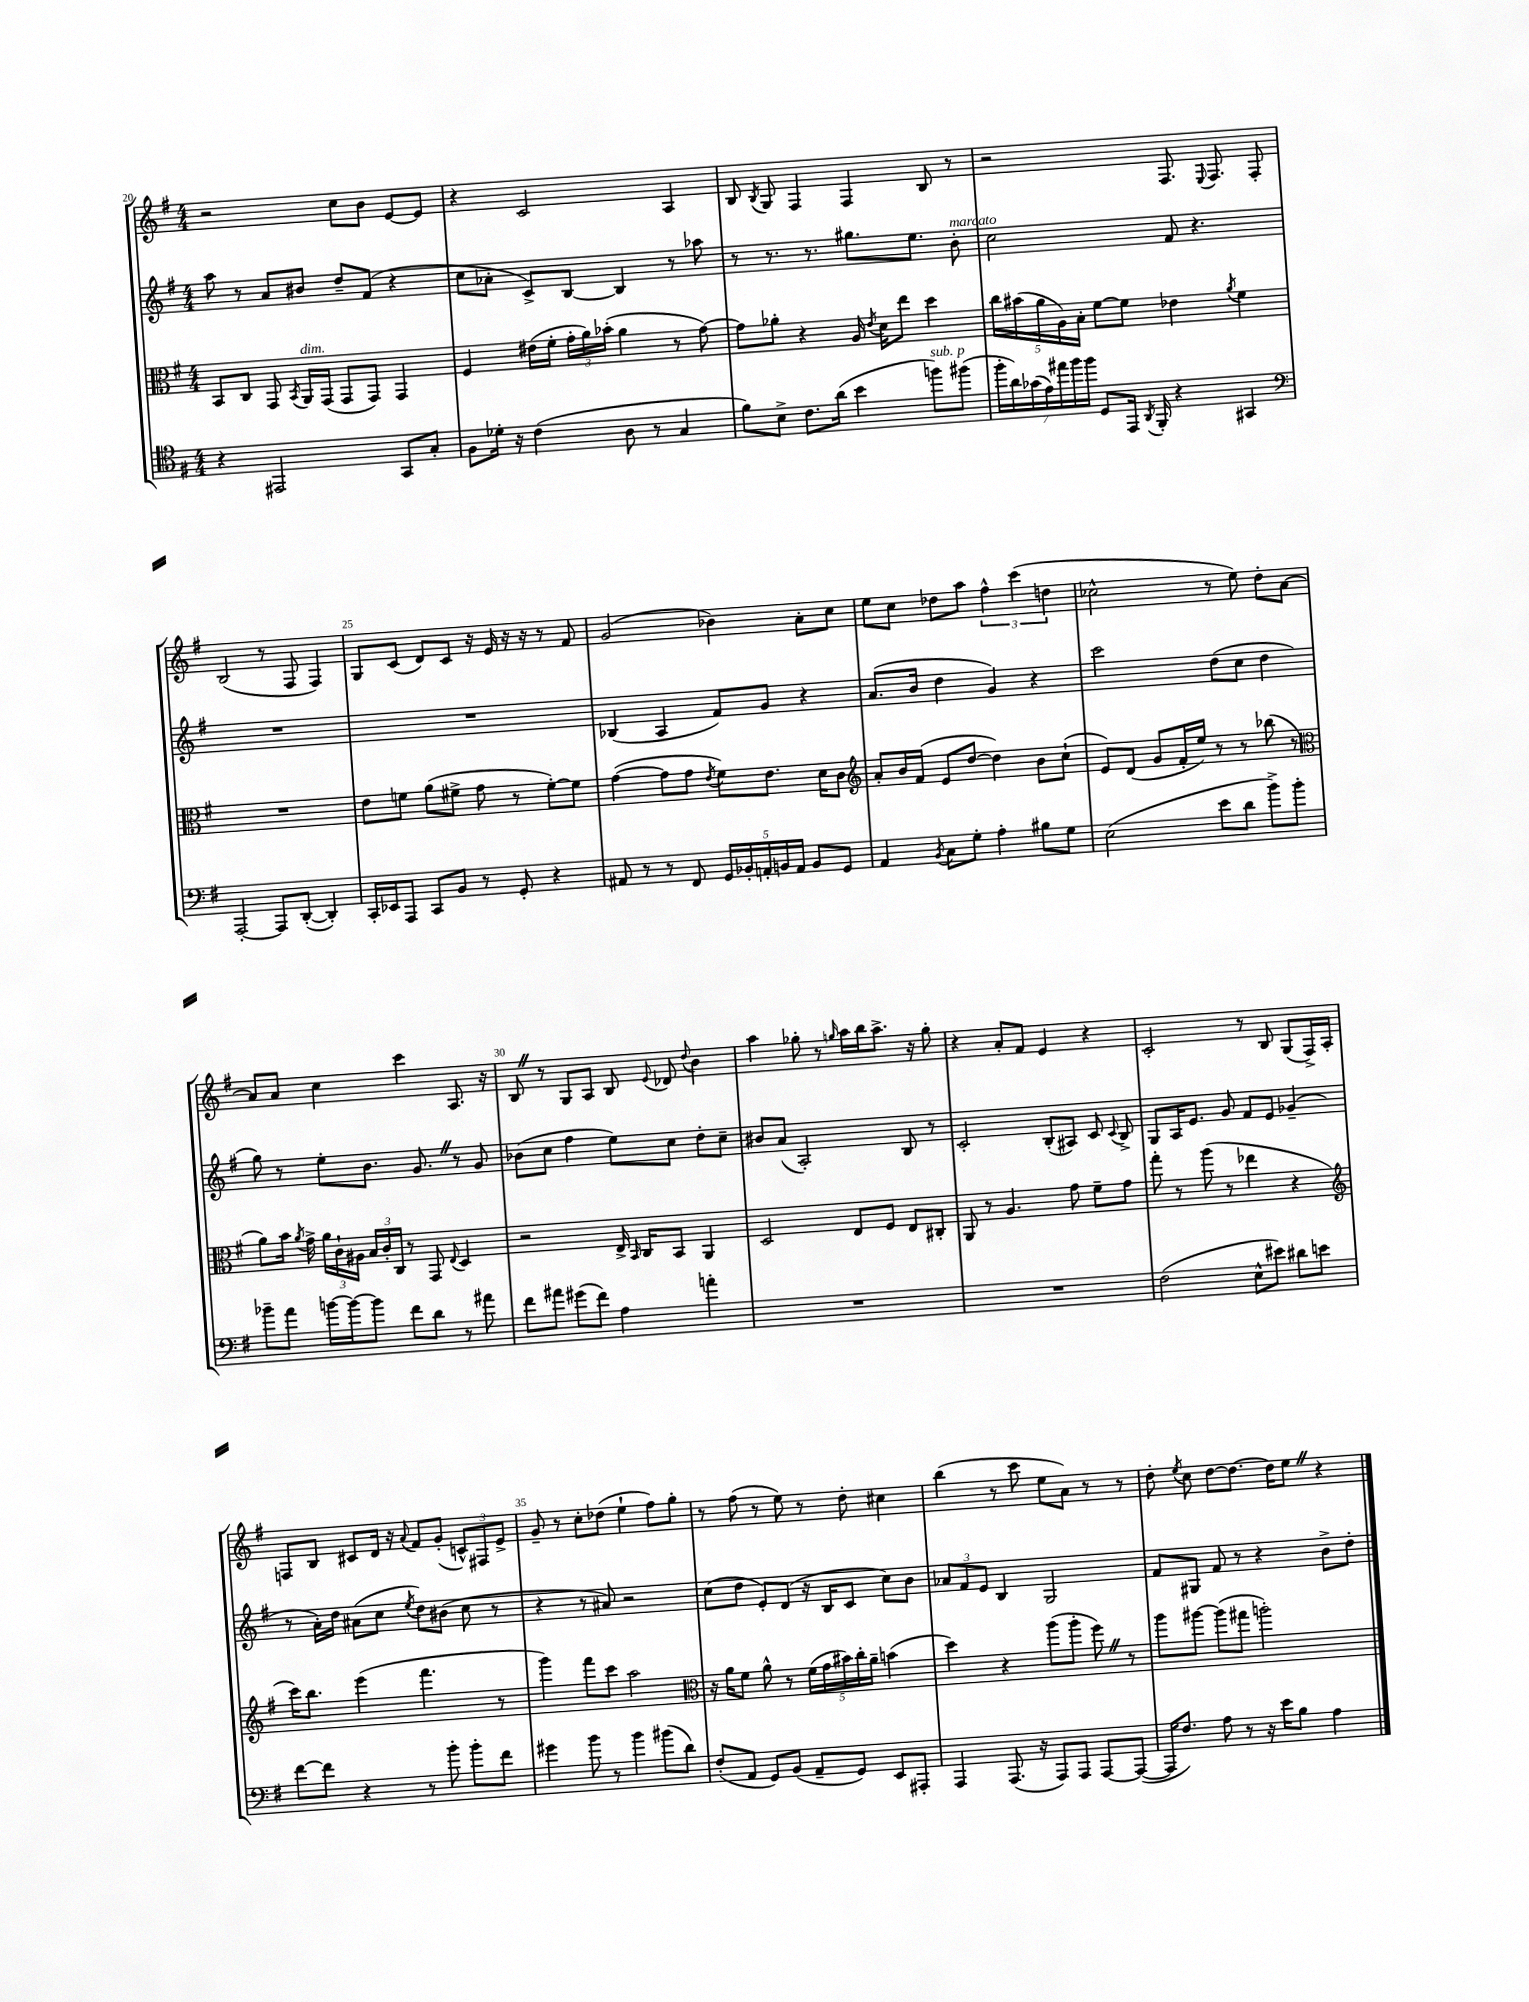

**kern	**kern	**kern	**kern
*staff4	*staff3	*staff2	*staff1
*clefC4	*clefC3	*clefG2	*clefG2
*k[f#]	*k[f#]	*k[f#]	*k[f#]
*M4/4	*M4/4	*M4/4	*M4/4
4r	8BB	8aa	2r
.	8C	8r	.
2EE#	8GG	8a	.
.	8qBB	.	.
.	16AA	8b#	.
.	(16GG	.	.
.	8GG	8dd~	8cc
.	8GG)	(8f#	8b
8GG	4GG	4r	[8e
8G'	.	.	8e]
=	=	=	=
8F#	4F#	8cc	4r
16d-'	.	8a-'	.
16r	.	.	.
(4c	(16e#	8c^)	2c
.	16f#'	.	.
.	24g'	[8B	.
.	24a)	.	.
.	(24b-'	.	.
8A	4a	4B]	.
8r	.	.	.
4G	8r	8r	4A
.	[8g)	8aa-	.
=	=	=	=
8f#)	8g]	8r	8B
.	.	.	8qB
8B^	8a-'	8.r	8G
8.c	4r	.	4F#
.	.	8.r	.
(16a	.	.	.
4b	16A	8.gg#	4F#
.	8qe	.	.
.	16d	.	.
.	8ee	.	.
.	.	8.ee	.
8ff)	4dd	.	8B
(8ff#	.	8b'	8r
=	=	=	=
28ff#'	20cc	2cc	2r
28a)	.	.	.
.	(20b#	.	.
(28g-	.	.	.
.	20a	.	.
28e)	.	.	.
28ee#	.	.	.
.	20A)	.	.
28ff#	.	.	.
.	20B'	.	.
28ff#	.	.	.
8D	[8f#	.	.
16EE	8f#]	.	.
8qAA	.	.	.
16FF#'	.	.	.
4r	4e-	8f#	8.F#
.	.	4.r	.
.	.	.	8qqE
.	.	.	8.F#
.	8qa	.	.
4GG#	4f#	.	.
.	.	.	8F#'
=	=	=	=
*clefF4	*	*	*
[2AAA'	1r	1r	(2B
8AAA]	.	.	8r
([8DD'	.	.	8F#
4DD'])	.	.	4F#)
=	=	=	=
16CC'	8e	1r	8G
16EE-	.	.	.
8AAA	8f	.	(8c
8CC	(8a	.	8d)
8BB	8f#^	.	8c
8r	8g	.	16r
.	.	.	16e
8GG'	8r	.	16r
.	.	.	16r
4r	[8f#')	.	8r
.	8f#]	.	8f#
=	=	=	=
8AA#	([4g	(4B-	(2g
8r	.	.	.
8r	8g]	4A	.
8FF#	8g	.	.
.	8qe	.	.
20GG	8f#)	8f#)	4b-)
20BB-'	.	.	.
20AA'	.	.	.
.	8.e	8g	.
20BB	.	.	.
20AA	.	.	.
8BB	.	4r	8a'
.	16d	.	.
8GG	8c	.	8cc
=	=	=	=
*	*clefG2	*	*
4AA	8a'	(8.a	8ee
.	16b	.	8cc
.	(16f#	16b	.
8qBB	.	.	.
8C	8e	4dd	8dd-
8G'	[8dd	.	8aa
4A'	4dd])	4g)	6ff#^^
.	.	.	(6ccc
8B#	8b	4r	.
.	.	.	6dd
8G	(8cc`	.	.
=	=	=	=
(2E	8e)	2ccc	2cc-^^
.	(8d	.	.
.	8g	.	.
.	16f#'	.	.
.	16ee)	.	.
8e	8r	(8dd	8r
8d	8r	8cc	8ee)
8b^)	(8bb-	4dd	8dd'
8b'	8r	.	[8a
=	=	=	=
*	*clefC3	*	*
8b-~	8a)	8gg)	8a]
8a	16b	8r	8a
.	8qa	.	.
.	16g^	.	.
[16b	24a	8ee'	4cc
.	24c`	.	.
16b_	.	.	.
.	24A#	.	.
8b]	24B	8.b	.
.	24c'	.	.
.	24C	.	.
8f#	8r	.	4ccc
.	.	8.g	.
8d	8GG	.	.
.	8qqE	.	.
8r	4D	8r	8.A
8a#	.	8g	.
.	.	.	16r
=	=	=	=
8f#	2r	(8b-	8B
8a#	.	8cc	8r
(8g#	.	4ff#	8G
8f#)	.	.	8A
4A	16E^	8ee)	8B
.	16qqBB	.	.
.	16C	.	.
.	.	.	8qqe
.	8BB	8cc	8d-
.	.	.	8qqdd
4a'	4AA	8dd'	4b
.	.	8cc~	.
=	=	=	=
1r	2D	8b#	4aa
.	.	(8a	.
.	.	2A')	8gg-'
.	.	.	8r
.	.	.	16qqgg
.	8E	.	16aa
.	.	.	16bb
.	8F#	.	8.aa^
.	8E	8B	.
.	.	.	16r
.	8C#'	8r	8gg'
=	=	=	=
1r	8AA	2c'	4r
.	8r	.	.
.	4.A	.	8a'
.	.	.	8f#
.	.	(8B'	4e
.	8g	8A#)	.
.	8f#~	8c	4r
.	.	8qqc	.
.	8g	8B^	.
=	=	=	=
(2F#	8gg'	8G	2c'
.	8r	16A	.
.	.	8.e	.
.	(8aa	.	.
.	8r	8g	.
8E^^	4ee-	8f#	8r
8e#)	.	8e	8B
8d#	4r	(4g-~	(8G
8e	.	.	16F#^)
.	.	.	16A'
=	=	=	=
*	*clefG2	*	*
[8f#	16ccc)	8r	8F
.	8.bb	.	.
8f#]	.	16a')	8B
.	.	16dd	.
4r	(4eee	(8a#	8c#
.	.	8cc	16d
.	.	.	16r
.	.	8qee	8qqa
8r	4.fff#	8dd)	8f#
8b'	.	(8b#	(8g'
8b'	.	8cc	12c^^)
.	.	.	12F#
8f#	8r	8r	.
.	.	.	12e^
=	=	=	=
4g#	4ggg)	4r	8g~
.	.	.	8r
8b	8fff#	8r	8cc'
8r	8ccc	8a#)	(8dd-
4b	2aa	2r	4ee`
(8b#	.	.	8ff#)
8d)	.	.	8gg'
=	=	=	=
*	*clefC3	*	*
(8F#'	16r	(8cc	8r
.	16a	.	.
8AA	8f#	8dd	(8ff#
8GG)	8a^^	8e')	8r
(8BB	8r	(8d	8ee)
8AA~	(20f#	16r	8r
.	20g	.	.
.	.	16B	.
.	20b#)	.	.
8GG)	.	8c	8dd'
.	20cc'	.	.
.	20a~	.	.
8EE	(4b	8cc)	4cc#
8AAA#'	.	8b	.
=	=	=	=
4AAA	4dd)	12a-	(4bb
.	.	12f#	.
.	.	12e	.
(8.AAA	4r	4B	8r
.	.	.	8ccc
16r	.	.	.
8AAA)	(8aa	2G	8ee
8AAA	8aa'	.	8a)
[8AAA	8ff#)	.	8r
(8AAA_	8r	.	8r
=	=	=	=
16AAA]	8aa	8f#	8dd'
8.F#)	.	.	.
.	.	.	8qee
.	[8aa#	8G#	8cc
8A	(8aa#]	8f#	[8dd
8r	8gg#	8r	8.dd_
16r	2aa')	4r	.
16e	.	.	16dd]
8B	.	.	8ee
4A	.	8b^	4r
.	.	8dd'	.
==	==	==	==
*-	*-	*-	*-
